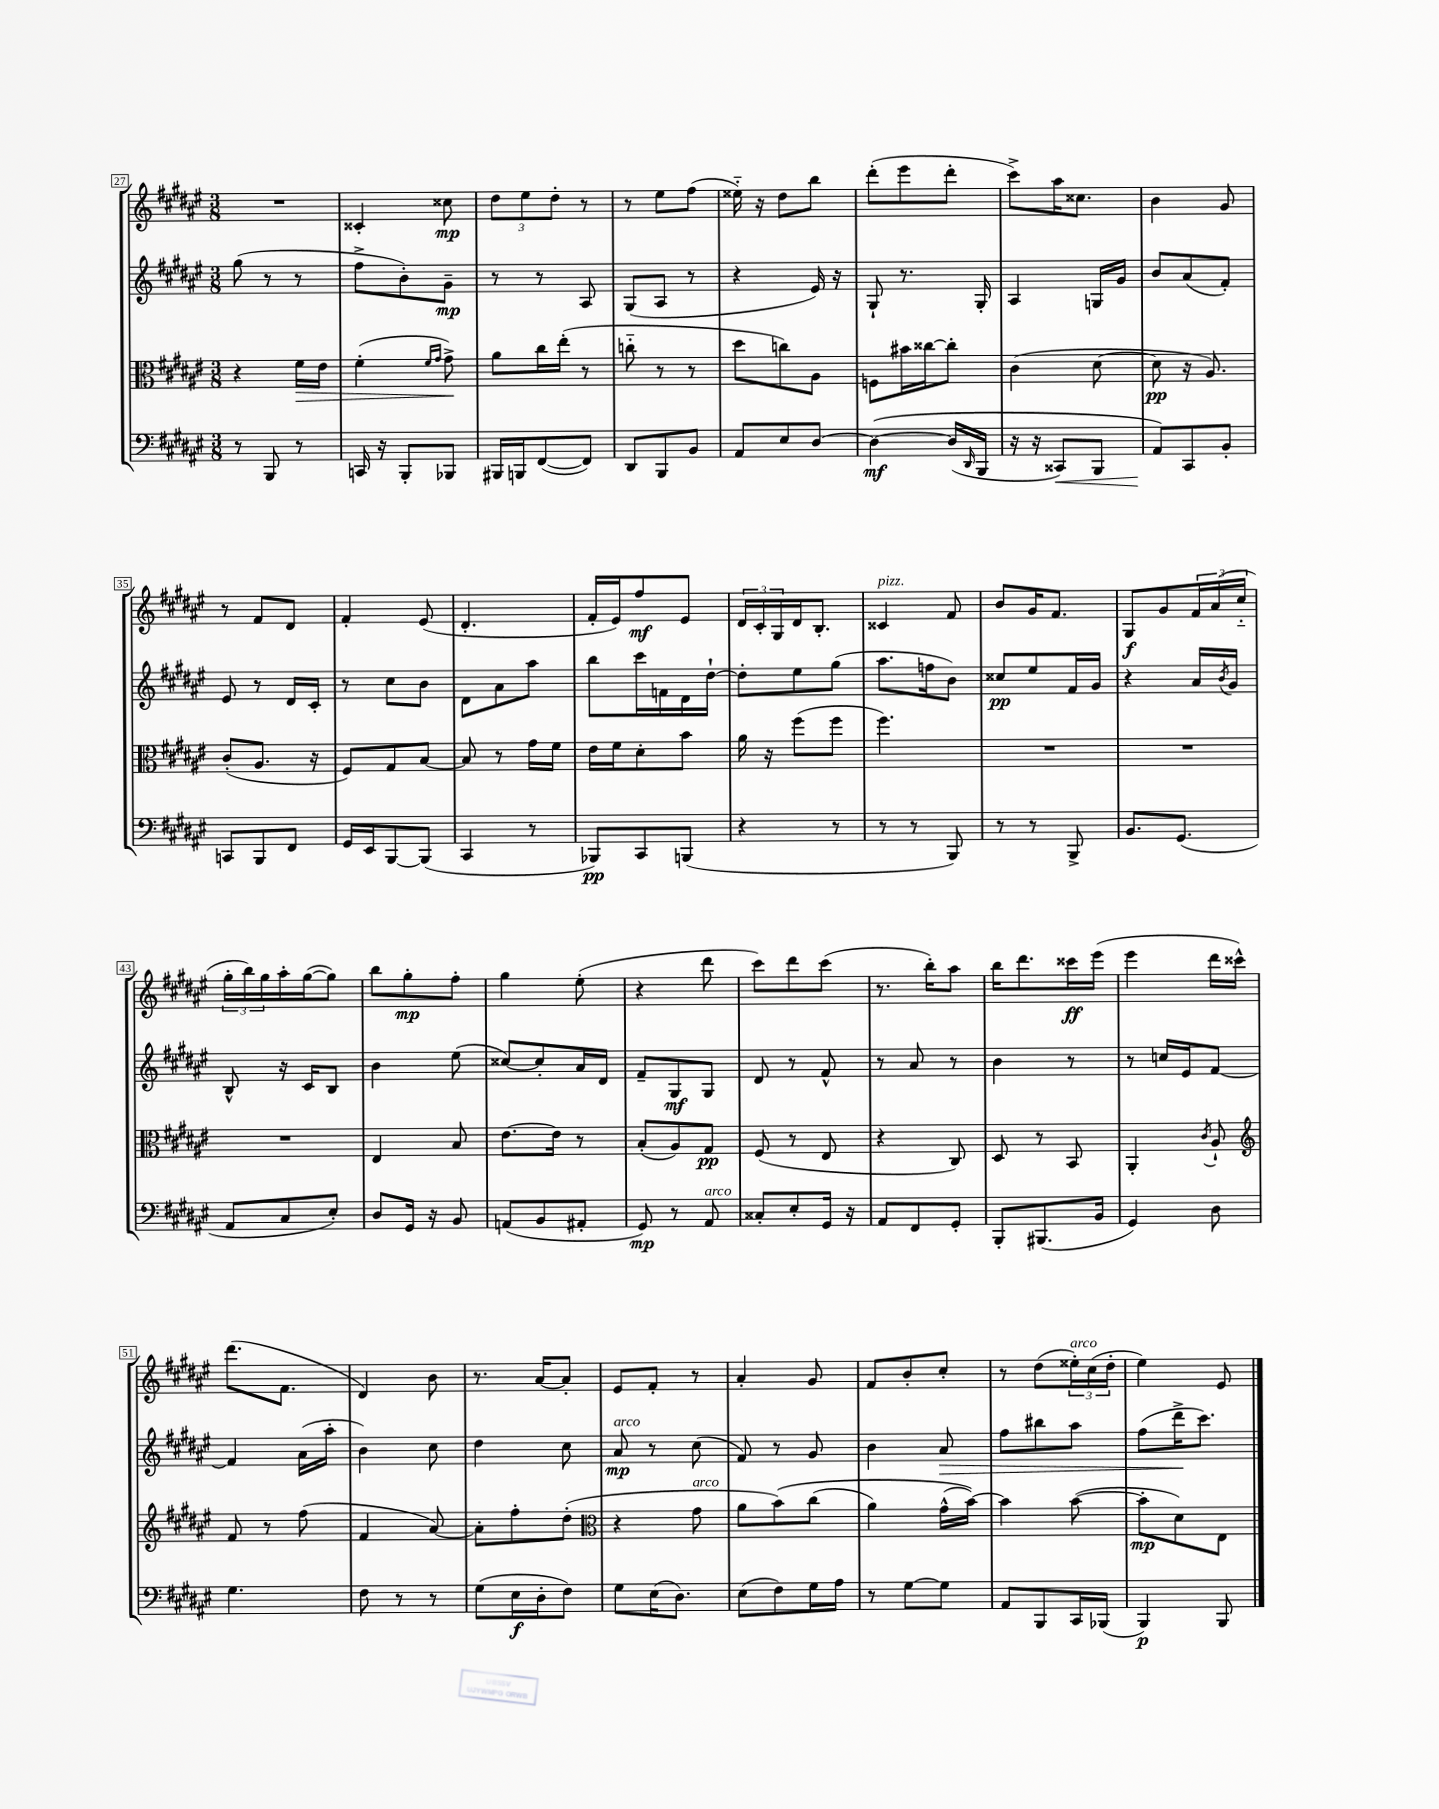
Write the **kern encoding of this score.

**kern	**kern	**kern	**kern
*staff4	*staff3	*staff2	*staff1
*clefF4	*clefC3	*clefG2	*clefG2
*k[f#c#g#d#a#e#]	*k[f#c#g#d#a#e#]	*k[f#c#g#d#a#e#]	*k[f#c#g#d#a#e#]
*M3/8	*M3/8	*M3/8	*M3/8
8r	4r	(8gg#\	4.r
8BBB/	.	8r	.
8r	16f#\LL	8r	.
.	16e#\JJ	.	.
=	=	=	=
16CC/	(4f#'\	8ff#^\L	4c##'/
16r	.	.	.
8BBB'/L	.	8b'\)	.
.	16qqf#/LL	.	.
.	16qqg#/JJ	.	.
8BBB-/J	8g#^\)	8g#~\J	8cc##\
=	=	=	=
16BBB#/LL	8a#\L	8r	12dd#\L
16BBB/J	.	.	.
.	.	.	12ee#\
([8FF#/	16cc#\L	8r	.
.	.	.	12dd#'\J
.	(16ee#'\JJ	.	.
8FF#/]J)	8r	8A#/	8r
=	=	=	=
8DD#/L	8cc'~\	(8G#/L	8r
8BBB/	8r	8A#/J	8ee#\L
8BB/J	8r	8r	(8ff#\J
=	=	=	=
8AA#/L	8dd#\L	4r	16ee##'~\)
.	.	.	16r
8E#/	8cc\)	.	8dd#\L
[8D#/J	8A#\J	16e#/)	8bb\J
.	.	16r	.
=	=	=	=
&(4D#\_	8F\L	8G#`/	(8ddd#'\L
.	16b#\L	8.r	8eee#\
.	[16cc##\J	.	.
(16D#/]LL	8cc##'\]J	.	8ddd#'\J
16qqDD#/	.	.	.
16BBB/JJ	.	16G#'/	.
=	=	=	=
16r	(4c#\	4A#/	8ccc#^\L)
16r	.	.	.
8CC##/L)	.	.	16aa#\K
.	.	.	8.cc##\J
8BBB/J	[8d#\	16G/LL	.
.	.	16g#/JJ	.
=	=	=	=
8AA#/L&)	8d#\]	8b/L	4b\
8CC#/	16r	(8a#/	.
.	8.A#/)	.	.
8BB'/J	.	8f#'/J)	8g#/
=	=	=	=
8CC/L	(8c#'/L	8e#/	8r
8BBB/	8.A#/J	8r	8f#/L
8FF#/J	.	16d#/LL	8d#/J
.	16r	16c#'/JJ	.
=	=	=	=
16GG#/LL	8F#/L)	8r	4f#'/
16EE#/J	.	.	.
[8BBB/	8G#/	8cc#\L	.
(8BBB/]J	[8B/J	8b\J	(8e#/
=	=	=	=
4CC#/	8B/]	8d#\L	4.d#'/
.	8r	8a#\	.
8r	16g#\LL	8aa#\J	.
.	16f#\JJ	.	.
=	=	=	=
8BBB-/L)	16e#\LL	8bb\L	16f#'/LL
.	16f#\J	.	16e#/J)
8CC#/	8d#'\	16ccc#\L	8ff#/
.	.	16f\	.
(8BBB/J	8b\J	16d#\	8e#/J
.	.	[16dd#`\JJ	.
=	=	=	=
4r	16a#\	8dd#'\]L	24d#/LL
.	.	.	24c#'/
.	16r	.	.
.	.	.	24G#/
.	(8ff#\L	8ee#\	16d#/J
.	.	.	8.B'/J
8r	8ff#\J	(8gg#\J	.
=	=	=	=
8r	4.ff#\)	8.aa#\L	4c##/
8r	.	.	.
.	.	16ff\k	.
8BBB/)	.	8b\J)	8f#/
=	=	=	=
8r	4.r	8cc##/L	8b/L
8r	.	8ee#/	16g#/K
.	.	.	8.f#/J
8BBB^/	.	16f#/L	.
.	.	16g#/JJ	.
=	=	=	=
8.BB/L	4.r	4r	8G#/L
.	.	.	8g#/
(8.GG#/J	.	.	.
.	.	16a#/LL	24f#/L
.	.	.	(24a#/
.	.	8qb/	.
.	.	16g#/JJ	.
.	.	.	24cc#'~/JJ
=	=	=	=
8AA#/L	4.r	8B^^/	24gg#'\LL
.	.	.	24bb\)
.	.	.	24gg#\
8C#/	.	16r	16aa#'\
.	.	16c#/LK	([16gg#\J
8E#'/J)	.	8B/J	8gg#\]J)
=	=	=	=
8D#/L	4E#/	4b\	8bb\L
16GG#/Jk	.	.	8gg#'\
16r	.	.	.
8BB/	8B/	(8ee#\	8ff#'\J
=	=	=	=
(8AA/L	[8.e#\L	[8cc##/L)	4gg#\
8BB/	.	8cc##'/]	.
.	16e#\]Jk	.	.
8AA#'/J	8r	16a#/L	(8ee#'\
.	.	16d#/JJ	.
=	=	=	=
8GG#/)	(8B'/L	8f#~/L	4r
8r	8A#/)	8G#/	.
8AA#/	8G#/J	8G#/J	8ddd#\
=	=	=	=
8C##'/L	(8F#/	8d#/	8ccc#\L)
8E#'/	8r	8r	8ddd#\
16GG#/Jk	8E#/	8f#^^/	(8ccc#\J
16r	.	.	.
=	=	=	=
8AA#/L	4r	8r	8.r
8FF#/	.	8a#/	.
.	.	.	16bb'\LK)
8GG#'/J	8C#/)	8r	8aa#\J
=	=	=	=
8BBB'/L	8D#/	4b\	16bb\LK
.	.	.	8.ddd#\
(8.BBB#/	8r	.	.
.	8BB/	8r	16ccc##\L
16BB/Jk	.	.	(16eee#\JJ
=	=	=	=
4GG#/)	4AA#'/	8r	4eee#\
.	.	16cc/LL	.
.	.	16e#/J	.
.	8qc#/	.	.
8D#\	8A#`/	[8f#/J	16ddd#\LL
.	.	.	16ccc##^^\JJ)
=	=	=	=
*	*clefG2	*	*
4.G#\	8f#/	4f#/]	(8.ddd#\L
.	8r	.	.
.	.	.	8.f#\J
.	(8ff#\	(16a#\LL	.
.	.	16aa#'\JJ	.
=	=	=	=
8F#\	4f#/	4b\)	4d#/)
8r	.	.	.
8r	[8a#/)	8cc#\	8b\
=	=	=	=
(8G#\L	8a#'\]L	4dd#\	8.r
16E#\L	8ff#'\	.	.
16D#'\J	.	.	[16a#/LK
8F#\J)	(8dd#'\J	8cc#\	8a#'/]J
=	=	=	=
*	*clefC3	*	*
8G#\L	4r	8a#/	8e#/L
(16E#\K	.	8r	8f#'/J
8.D#\J)	.	.	.
.	8g#\	(8cc#\	8r
=	=	=	=
(8E#\L	8a#\L	8f#/)	4a#'/
8F#\)	&(8b\)	8r	.
16G#\L	(8cc#\J	8g#/	8g#/
16A#\JJ	.	.	.
=	=	=	=
8r	4a#\)	4b\	8f#/L
[8G#\L	.	.	8b'/
8G#\]J	(16g#^^\LL	8a#/	8cc#'/J
.	[16b\JJ)&)	.	.
=	=	=	=
8AA#/L	4b\]	8ff#\L	8r
8BBB/	.	8bb#\	(8dd#\L
16CC#/L	([8b\	8aa#\J	24ee##'\L)
.	.	.	(24cc#\
(16BBB-/JJ	.	.	.
.	.	.	24dd#'\JJ
=	=	=	=
4BBB/)	8b'\]L	(8ff#\L	4ee#\)
.	8d#\)	16ddd#^\K	.
.	.	8.ccc#\J)	.
8BBB/	8E#\J	.	8e#/
==	==	==	==
*-	*-	*-	*-
